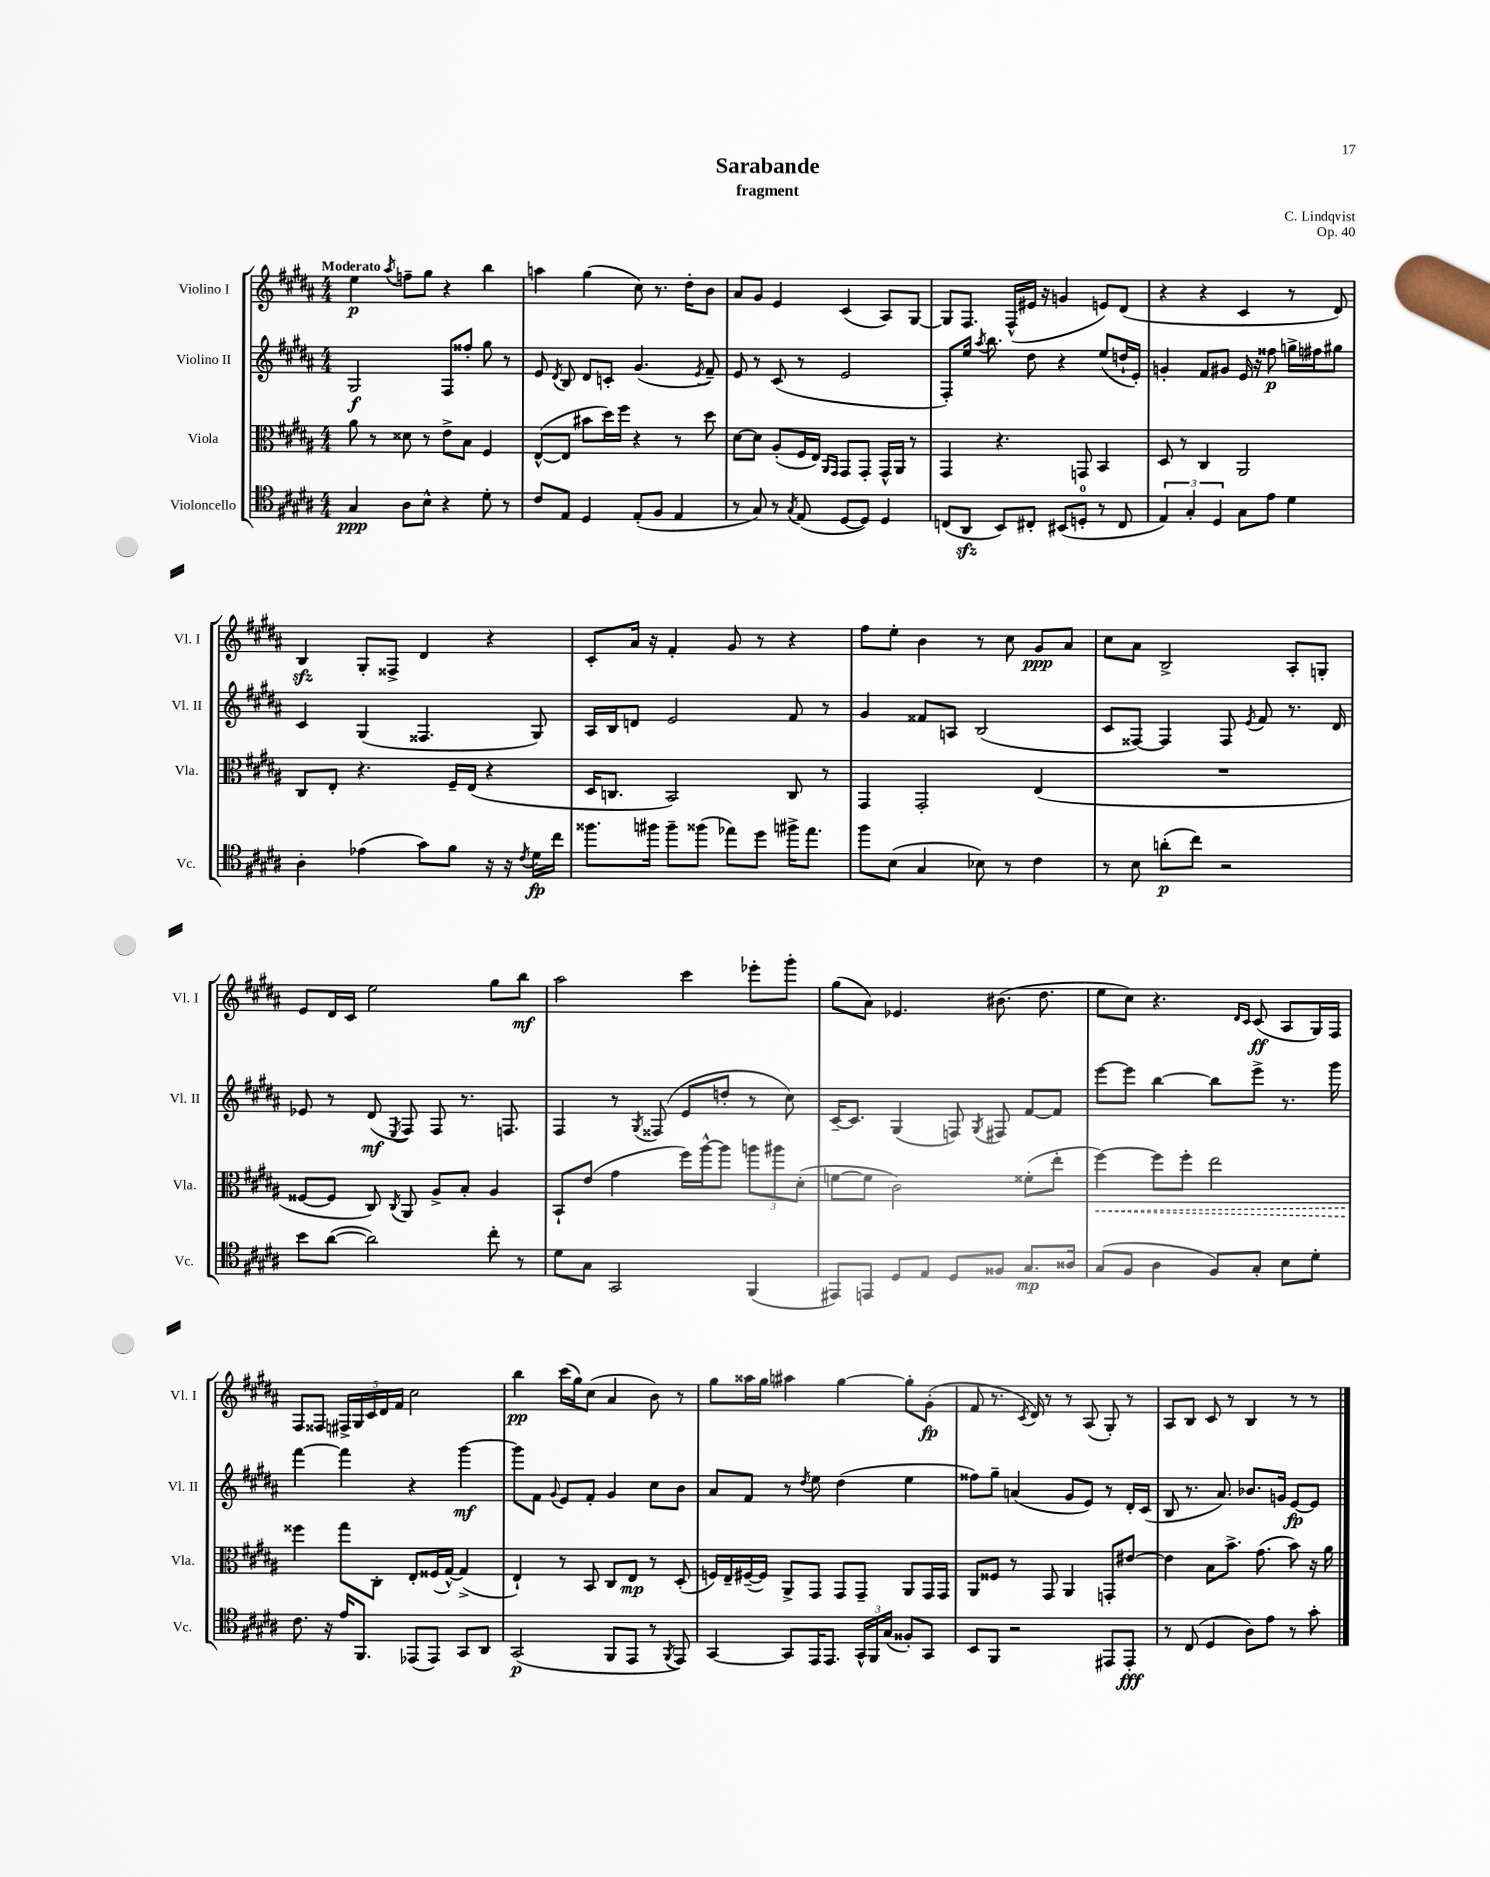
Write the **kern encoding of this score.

**kern	**kern	**kern	**kern
*staff4	*staff3	*staff2	*staff1
*clefC4	*clefC3	*clefG2	*clefG2
*k[f#c#g#d#a#]	*k[f#c#g#d#a#]	*k[f#c#g#d#a#]	*k[f#c#g#d#a#]
*M4/4	*M4/4	*M4/4	*M4/4
4G#	8a#	2G#	4ee
.	8r	.	.
.	.	.	8qaa#
8A#	8d##	.	8ff~
8B^^	8r	.	8gg#
4r	8e^	8F#	4r
.	8B	8ff##'	.
8d#'	4F#	8gg#	4bb
8r	.	8r	.
=	=	=	=
8c#	([8E^^	8e	4aa
.	.	8qd#	.
8E	8E]	8B	.
4D#	8b#	8d#	(4gg#
.	16dd#)	8c'	.
.	16ff#	.	.
(8E'	4r	(4.g#	8cc#)
8F#	.	.	8.r
4E	8r	.	.
.	.	.	16dd#'
.	.	8qe	.
.	8dd#	8f#~)	8b
=	=	=	=
8r	[8d#	8e	8a#
8G#)	8d#]	8r	8g#
8r	(8A#'	(8c#	4e
8qG#	.	.	.
(8E	16F#	8r	.
.	16E)	.	.
.	16qqAA#	.	.
.	16qqGG#	.	.
[8D#	8GG#	2e	(4c#
8D#])	8GG#'	.	.
4D#	16GG#^^	.	8A#)
.	16AA#	.	.
.	8r	.	[8G#
=	=	=	=
(8C	4GG#	8F#')	8G#]
8AA#	.	16ee	8.F#
.	.	8qaa#	.
.	.	8.bb	.
8BB)	4.r	.	.
.	.	.	(16F#^^
8C#'	.	8dd#	16e#
.	.	.	16r
(8BB#	.	4r	4g
8D'	8GG	.	.
8r	4BB	(8ee	8e)
8C#	.	16dd`	(8d#
.	.	16e')	.
=	=	=	=
6E)	8D#	4g'	4r
.	8r	.	.
6G#'	.	.	.
.	4C#	8f#	4r
6D#	.	.	.
.	.	8g#	.
8G#	2AA#	16e	4c#
.	.	16r	.
8e	.	8ff##	.
4d#	.	16gg^	8r
.	.	16ff#	.
.	.	8gg#	8d#)
=	=	=	=
4A#'	8C#	4c#	4B
.	8E'	.	.
(4e-	4.r	(4G#	8G#'
.	.	.	8F##^
8g#)	.	4.F##	4d#
8f#	16F#~	.	.
.	(16E	.	.
16r	4r	.	4r
16r	.	.	.
8qc#	.	.	.
16d#	.	8G#)	.
16cc#	.	.	.
=	=	=	=
8.ff##	16D#	16A#	8c#'
.	8.C	16B	.
.	.	8d	16a#
16ff#	.	.	16r
8ff#~	2BB)	2e	4f#'
(8ff##	.	.	.
8ee-)	.	.	8g#
8dd#	.	.	8r
16ff#^	8C	8f#	4r
8.ee-	.	.	.
.	8r	8r	.
=	=	=	=
8ff#	4GG#	4g#	8ff#
(8B	.	.	8ee'
4G#	2GG#'	8f##	4b
.	.	8A	.
8B-)	.	(2B	8r
8r	.	.	8cc#
4c#	(4E	.	8g#
.	.	.	8a#
=	=	=	=
8r	1r	8c#	8cc#
8B	.	[8F##)	8a#
(8a'	.	4F##]	2B^
8cc#)	.	.	.
2r	.	8F##	.
.	.	8qe	.
.	.	8f#	.
.	.	8.r	8A#'
.	.	.	8G'
.	.	16d#	.
=	=	=	=
8b	[8F##	8e-	8e
([8a#	8F##]	8r	16d#
.	.	.	16c#
2a#])	8C#)	(8d#	2ee
.	8qC#	8qE	.
.	8AA#	8F#)	.
.	8A#^	8F#	.
.	8B'	8.r	.
8cc#'	4A#	.	8gg#
.	.	8.F	.
8r	.	.	8bb
=	=	=	=
8d#	8BB`	4F#	2aa#
8G#	(8e	.	.
2GG#	4g#	8r	.
.	.	8qG#	.
.	.	(8F##	.
.	16ff#)	8e	4ccc#
.	[16aa#^^	.	.
.	8aa#]	8dd'	.
(4FF#	12aa	8r	8eee-'
.	12aa#	.	.
.	.	8cc#)	8ggg#'
.	(12d#'	.	.
=	=	=	=
8EE#)	[8f	[16c#~	(8gg#
.	.	8.c#]	.
8EE	8f]	.	8a#)
8D#	2c#)	(4G#	4.e-
8E	.	.	.
8D#	.	8F)	.
.	.	8qG#	.
8F##	.	8F#	(8.b#
8.G#	(8f##'	[8f#	.
.	.	.	8.dd#
.	8ee'	8f#]	.
16A##	.	.	.
=	=	=	=
(8G#	[4ff#)	[8eee	8ee
8F#	.	8eee]	8cc#)
4A#	8ff#]	[4bb	4.r
.	8ff#'	.	.
8F#)	2ee	8bb]	.
.	.	.	16qqd#
.	.	.	16qqc#
8G#'	.	8eee^	(8c#
8B	.	8.r	8A#
8d#'	.	.	16G#)
.	.	16ggg#	16F#
=	=	=	=
8.c#	4ff##	[4fff#	8F#
.	.	.	8F##
16r	.	.	.
16e	8gg#	4fff#]	20F#^
.	.	.	20G#
8.FF#	.	.	.
.	.	.	20c#
.	8C#'	.	.
.	.	.	20d#
.	.	.	20f#
(8EE-	8E'	4r	2cc#
8EE-)	(16F##	.	.
.	[16G#^^)	.	.
8GG#	(4G#^]	[4ggg#	.
8AA#	.	.	.
=	=	=	=
(2GG#	4E`)	8ggg#]	4bb
.	.	8f#	.
.	.	8qqg#	.
.	8r	8e	(16ccc#
.	.	.	16gg#)
.	8BB	8f#'	(8cc#
8FF#	8C#	4g#	4a#
8EE	8E	.	.
8r	8r	8cc#	8b)
8qFF#	.	.	.
8EE)	(8D#'	8b	8r
=	=	=	=
[4GG#	16F)	8a#	8gg#
.	16E~	.	.
.	([16F#~	8f#	16aa##
.	16F#])	.	16gg#
8GG#]	8AA#^	8r	4aa#
.	.	8qdd#	.
16EE	8GG#	8ee	.
8.EE	.	.	.
.	8GG#	(4dd#	[4gg#
24GG#^^	8GG#~	.	.
24FF#	.	.	.
(24G#	.	.	.
8F##')	8AA#	4ee	8gg#']
8GG#	16GG#	.	(8g#'
.	16GG#	.	.
=	=	=	=
8BB	8AA#	8ff##)	8f#
8FF#	8F##	8gg#~	8.r
2r	8r	(4a	.
.	.	.	8qc#
.	.	.	16d#)
.	8GG#	.	8r
.	4AA#	8g#	8r
.	.	8e)	(8A#
8EE#	8GG'	8r	8G#')
8EE#'	[8e#	16d#'	8r
.	.	(16c#	.
=	=	=	=
8r	4e#]	8B	8A#
(8C#	.	8.r	8B
4D#	8B	.	8c#
.	.	8.a#)	.
.	8.b^	.	8r
8A#)	.	8.b-	4B
.	(8.g#	.	.
8e	.	.	.
.	.	16g	.
8r	8b)	[8e	8r
8g#'	16r	8e]	8r
.	16a#	.	.
==	==	==	==
*-	*-	*-	*-
